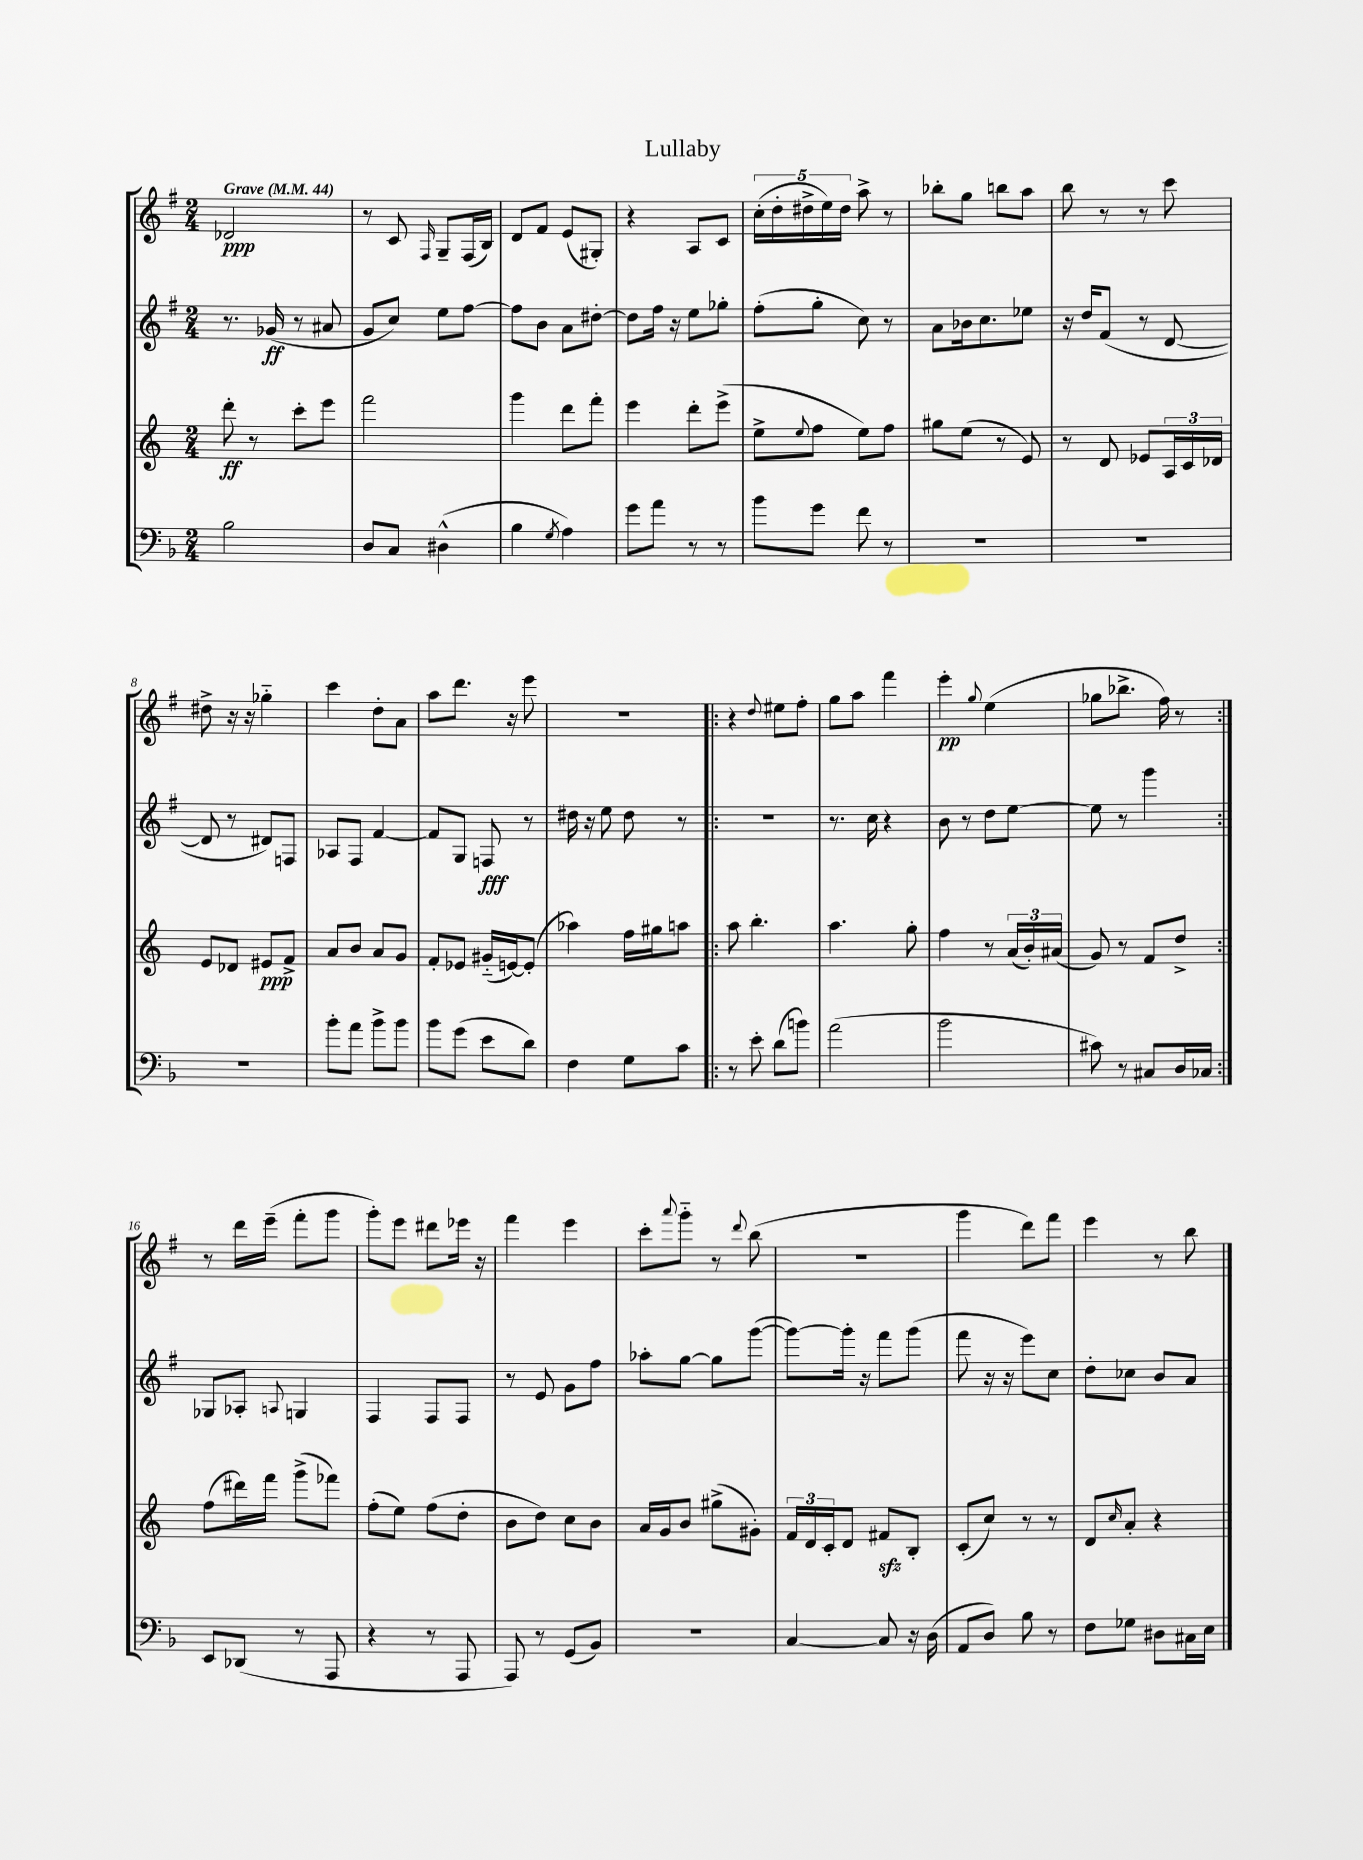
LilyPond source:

\header { title = "Lullaby" }
<<
\new StaffGroup <<
\new Staff = "s0" {
    \clef treble \key g \major \numericTimeSignature \time 2/4 \tempo "Grave" 4 = 44
    des'2\ppp |
    r8 c'8 \grace { fis16 } g8-- fis16( b16) |
    d'8 fis'8 e'8( gis8-.) |
    r4 a8 c'8 |
    \tuplet 5/4 { c''16-.( d''16-. dis''16-> e''16) dis''16 } a''8-> r8 |
    bes''8-. g''8 b''8 a''8 |
    b''8 r8 r8 c'''8 |
    dis''8-> r16 r16 ges''4-_ |
    c'''4 d''8-. a'8 |
    a''8 d'''8. r16 e'''8 |
    r2 |
    \repeat volta 2 { r4 \appoggiatura { d''8 } eis''8 fis''8-. |
    g''8 a''8 fis'''4 |
    e'''4-.\pp \appoggiatura { g''8 } e''4( |
    ges''8 bes''8.-> fis''16) r8 | }
    r8 d'''16 e'''16--( fis'''8-. g'''8 |
    g'''8-.) e'''8 dis'''8 ees'''16 r16 |
    fis'''4 e'''4 |
    c'''8-. \appoggiatura { a'''8 } g'''8-_ r8 \appoggiatura { d'''8 } b''8( |
    r2 |
    g'''4 d'''8) fis'''8 |
    e'''4 r8 b''8 \bar "|." |
}
\new Staff = "s1" {
    \clef treble \key g \major \numericTimeSignature \time 2/4
    r8. ges'16\ff( r8 ais'8 |
    g'8 c''8) e''8 fis''8~ |
    fis''8 b'8 a'8 dis''8~-. |
    dis''8 fis''16 r16 e''8 ges''8-. |
    fis''8-.( g''8-. c''8) r8 |
    a'8 bes'16 c''8. ees''8 |
    r16 d''16 fis'8( r8 d'8~ |
    d'8 r8 dis'8) f8 |
    aes8 fis8 fis'4~ |
    fis'8 g8 f8\fff r8 |
    dis''16 r16 e''8 dis''8 r8 |
    \repeat volta 2 { R2 |
    r8. c''16 r4 |
    b'8 r8 d''8 e''8~ |
    e''8 r8 g'''4 | }
    ges8 aes8-. \appoggiatura { a8 } g4 |
    fis4 fis8 fis8 |
    r8 e'8 g'8 fis''8 |
    aes''8-. g''8~ g''8 g'''8~( |
    g'''8~) g'''16-. r16 fis'''8 g'''8( |
    fis'''8 r16 r16 e'''8) c''8 |
    d''8-. ces''8 b'8 a'8 \bar "|." |
}
\new Staff = "s2" {
    \clef treble \key c \major \numericTimeSignature \time 2/4
    d'''8-.\ff r8 c'''8-. e'''8 |
    f'''2 |
    g'''4 d'''8 f'''8-. |
    e'''4 d'''8-. e'''8->( |
    e''8-> \appoggiatura { e''8 } f''8 e''8) f''8 |
    gis''8 e''8( r8 e'8) |
    r8 d'8 ees'8 \tuplet 3/2 { a16 c'16 des'16 } |
    e'8 des'8 eis'8\ppp f'8-> |
    a'8 b'8 a'8 g'8 |
    f'8-. ees'8 gis'16-_( e'16~) e'8-.( |
    aes''4) f''16 gis''16 a''8 |
    \repeat volta 2 { a''8 b''4.-. |
    a''4. g''8-. |
    f''4 r8 \tuplet 3/2 { a'16( b'16-.) ais'16( } |
    g'8) r8 f'8 d''8-> | }
    f''8( dis'''16) f'''16 g'''8->( fes'''8) |
    f''8-.( e''8) f''8( d''8-. |
    b'8 d''8) c''8 b'8 |
    a'16 g'16 b'8 gis''8->( gis'8-.) |
    \tuplet 3/2 { f'16 d'16 c'16-. } d'8 fis'8\sfz b8-. |
    c'8-.( c''8) r8 r8 |
    d'8 \grace { c''16 } a'8-. r4 \bar "|." |
}
\new Staff = "s3" {
    \clef bass \key f \major \numericTimeSignature \time 2/4
    bes2 |
    d8 c8 dis4-^( |
    bes4 \acciaccatura { g8 } a4) |
    g'8 a'8 r8 r8 |
    bes'8 g'8 f'8 r8 |
    R2 |
    R2 |
    R2 |
    bes'8-. a'8 bes'8-> bes'8 |
    bes'8 g'8( e'8 d'8) |
    f4 g8 c'8 |
    \repeat volta 2 { r8 e'8-. d'8( b'8) |
    a'2( |
    bes'2 |
    cis'8) r8 cis8 d16 ces16 | }
    e,8 des,8( r8 a,,8 |
    r4 r8 a,,8 |
    a,,8) r8 g,8( bes,8) |
    r2 |
    c4~ c8 r16 d16( |
    a,8 d8) bes8 r8 |
    f8 ges8 dis8 cis16 e16 \bar "|." |
}
>>
>>
